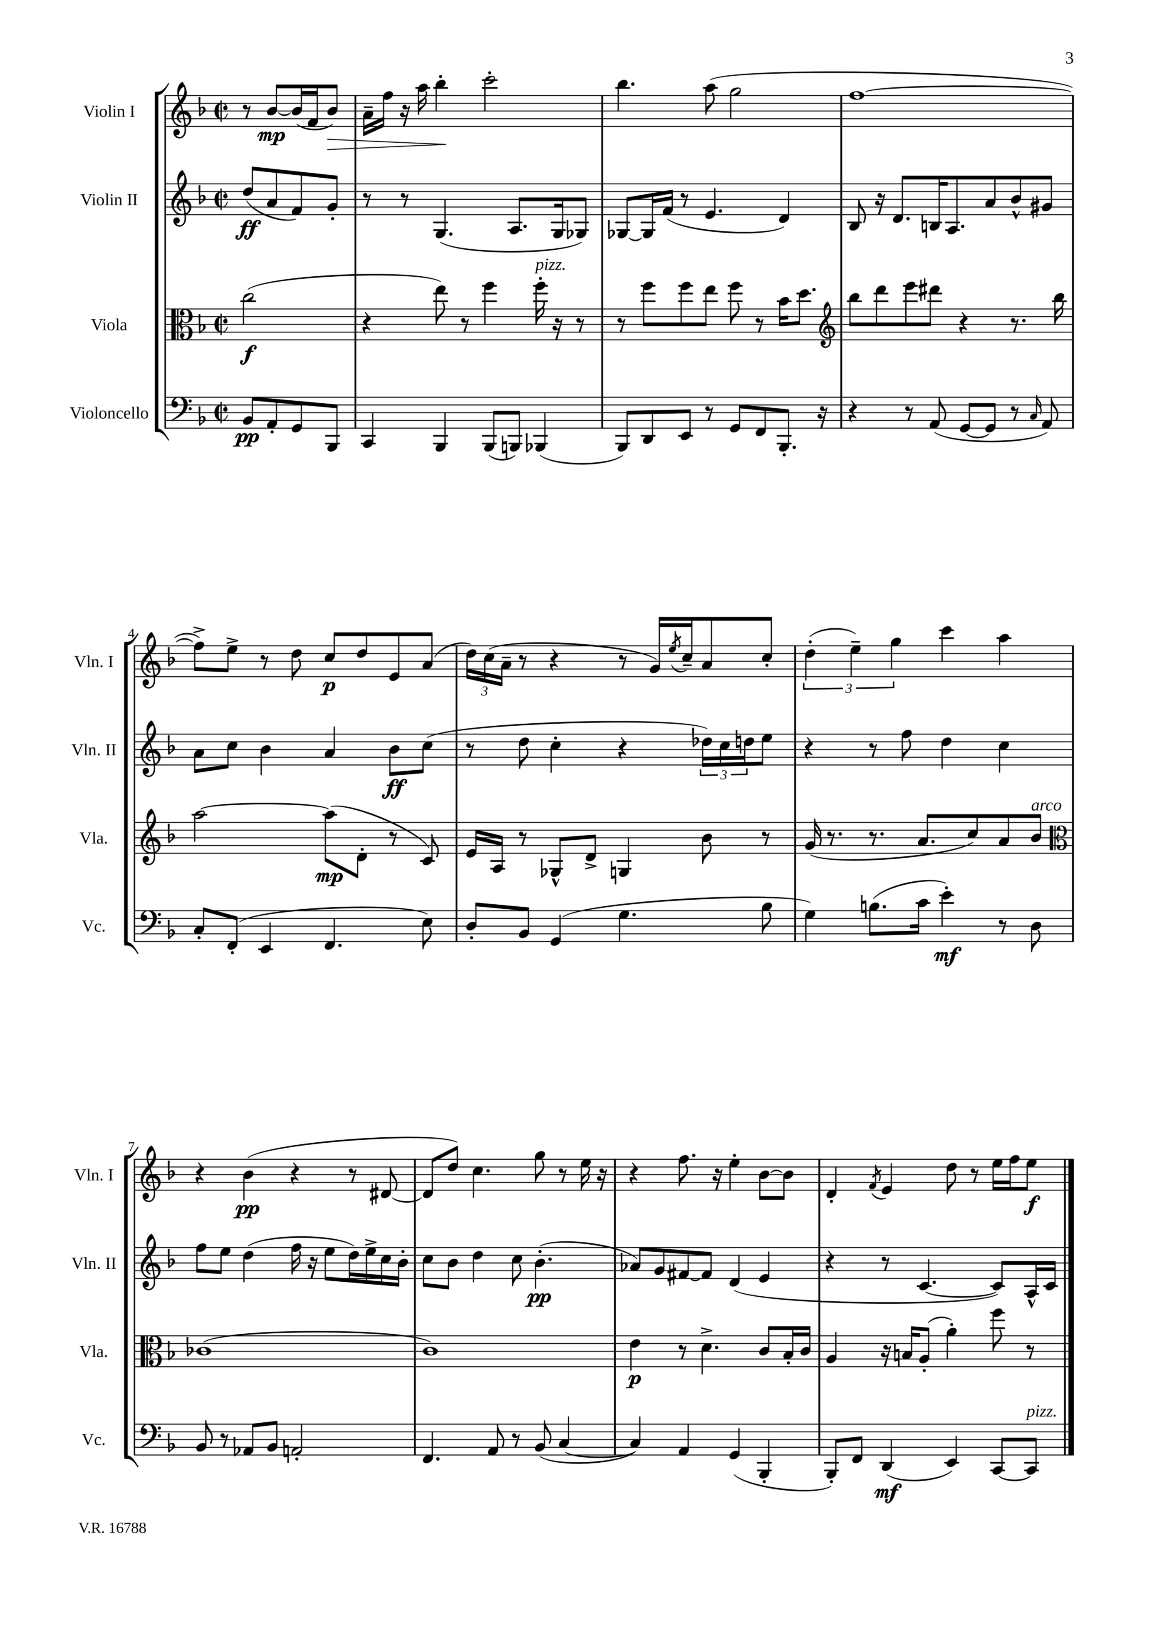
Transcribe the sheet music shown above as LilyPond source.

<<
\new StaffGroup <<
\new Staff = "s0" \with { instrumentName = "Violin I" shortInstrumentName = "Vln. I" } {
    \clef treble \key f \major \defaultTimeSignature \time 2/2 \partial 2
    r8 bes'8~\mp bes'16( f'16 bes'8\>) |
    a'16-- f''16 r16 a''16 bes''4-.\! c'''2-. |
    bes''4. a''8( g''2 |
    f''1~ |
    f''8->) e''8-> r8 d''8 c''8\p d''8 e'8 a'8( |
    \tuplet 3/2 { d''16) c''16( a'16-- } r8 r4 r8 g'16) \acciaccatura { e''8 } c''16-- a'8 c''8-. |
    \tuplet 3/2 { d''4-.( e''4--) g''4 } c'''4 a''4 |
    r4 bes'4\pp( r4 r8 dis'8~ |
    dis'8 d''8) c''4. g''8 r8 e''16 r16 |
    r4 f''8. r16 e''4-. bes'8~ bes'8 |
    d'4-. \acciaccatura { f'8 } e'4 d''8 r8 e''16 f''16 e''8\f \bar "|." |
}
\new Staff = "s1" \with { instrumentName = "Violin II" shortInstrumentName = "Vln. II" } {
    \clef treble \key f \major \defaultTimeSignature \time 2/2 \partial 2
    d''8\ff( a'8 f'8) g'8-. |
    r8 r8 g4.( a8. g16 ges8) |
    ges8~ ges16 f'16( r8 e'4. d'4) |
    bes8 r16 d'8. b16 a8. a'8 bes'8-^ gis'8 |
    a'8 c''8 bes'4 a'4 bes'8\ff c''8( |
    r8 d''8 c''4-. r4 \tuplet 3/2 { des''16) c''16 d''16 } e''8 |
    r4 r8 f''8 d''4 c''4 |
    f''8 e''8 d''4( f''16 r16 e''8 d''16) e''16-> c''16 bes'16-. |
    c''8 bes'8 d''4 c''8 bes'4.-.\pp( |
    aes'8) g'8 fis'8~ fis'8 d'4( e'4 |
    r4 r8 c'4.~ c'8) a16-^ c'16 \bar "|." |
}
\new Staff = "s2" \with { instrumentName = "Viola" shortInstrumentName = "Vla." } {
    \clef alto \key f \major \defaultTimeSignature \time 2/2 \partial 2
    c''2\f( |
    r4 e''8) r8 f''4 f''16-.^\markup { \italic "pizz." } r16 r8 |
    r8 f''8 f''8 e''8 f''8 r8 bes'16 d''8. |
    \clef treble bes''8 d'''8 e'''8 dis'''8 r4 r8. bes''16 |
    a''2~ a''8\mp( d'8-. r8 c'8) |
    e'16 a16 r8 ges8-^ d'8-> g4 bes'8 r8 |
    g'16( r8. r8. a'8. c''8) a'8 bes'8^\markup { \italic "arco" } |
    \clef alto ces'1( |
    c'1) |
    e'4\p r8 d'4.-> c'8 bes16-. c'16 |
    a4 r16 b16 a8-.( a'4-.) f''8 r8 \bar "|." |
}
\new Staff = "s3" \with { instrumentName = "Violoncello" shortInstrumentName = "Vc." } {
    \clef bass \key f \major \defaultTimeSignature \time 2/2 \partial 2
    bes,8\pp a,8-. g,8 bes,,8 |
    c,4 bes,,4 bes,,8( b,,8) bes,,4( |
    bes,,8) d,8 e,8 r8 g,8 f,8 bes,,8.-. r16 |
    r4 r8 a,8( g,8~ g,8 r8 \grace { c16 } a,8) |
    c8-. f,8-.( e,4 f,4. e8) |
    d8-. bes,8 g,4( g4. bes8 |
    g4) b8.( c'16 e'4-.\mf) r8 d8 |
    bes,8 r8 aes,8 bes,8 a,2-. |
    f,4. a,8 r8 bes,8( c4~ |
    c4) a,4 g,4( bes,,4-. |
    bes,,8-.) f,8 d,4\mf( e,4) c,8~ c,8^\markup { \italic "pizz." } \bar "|." |
}
>>
>>
